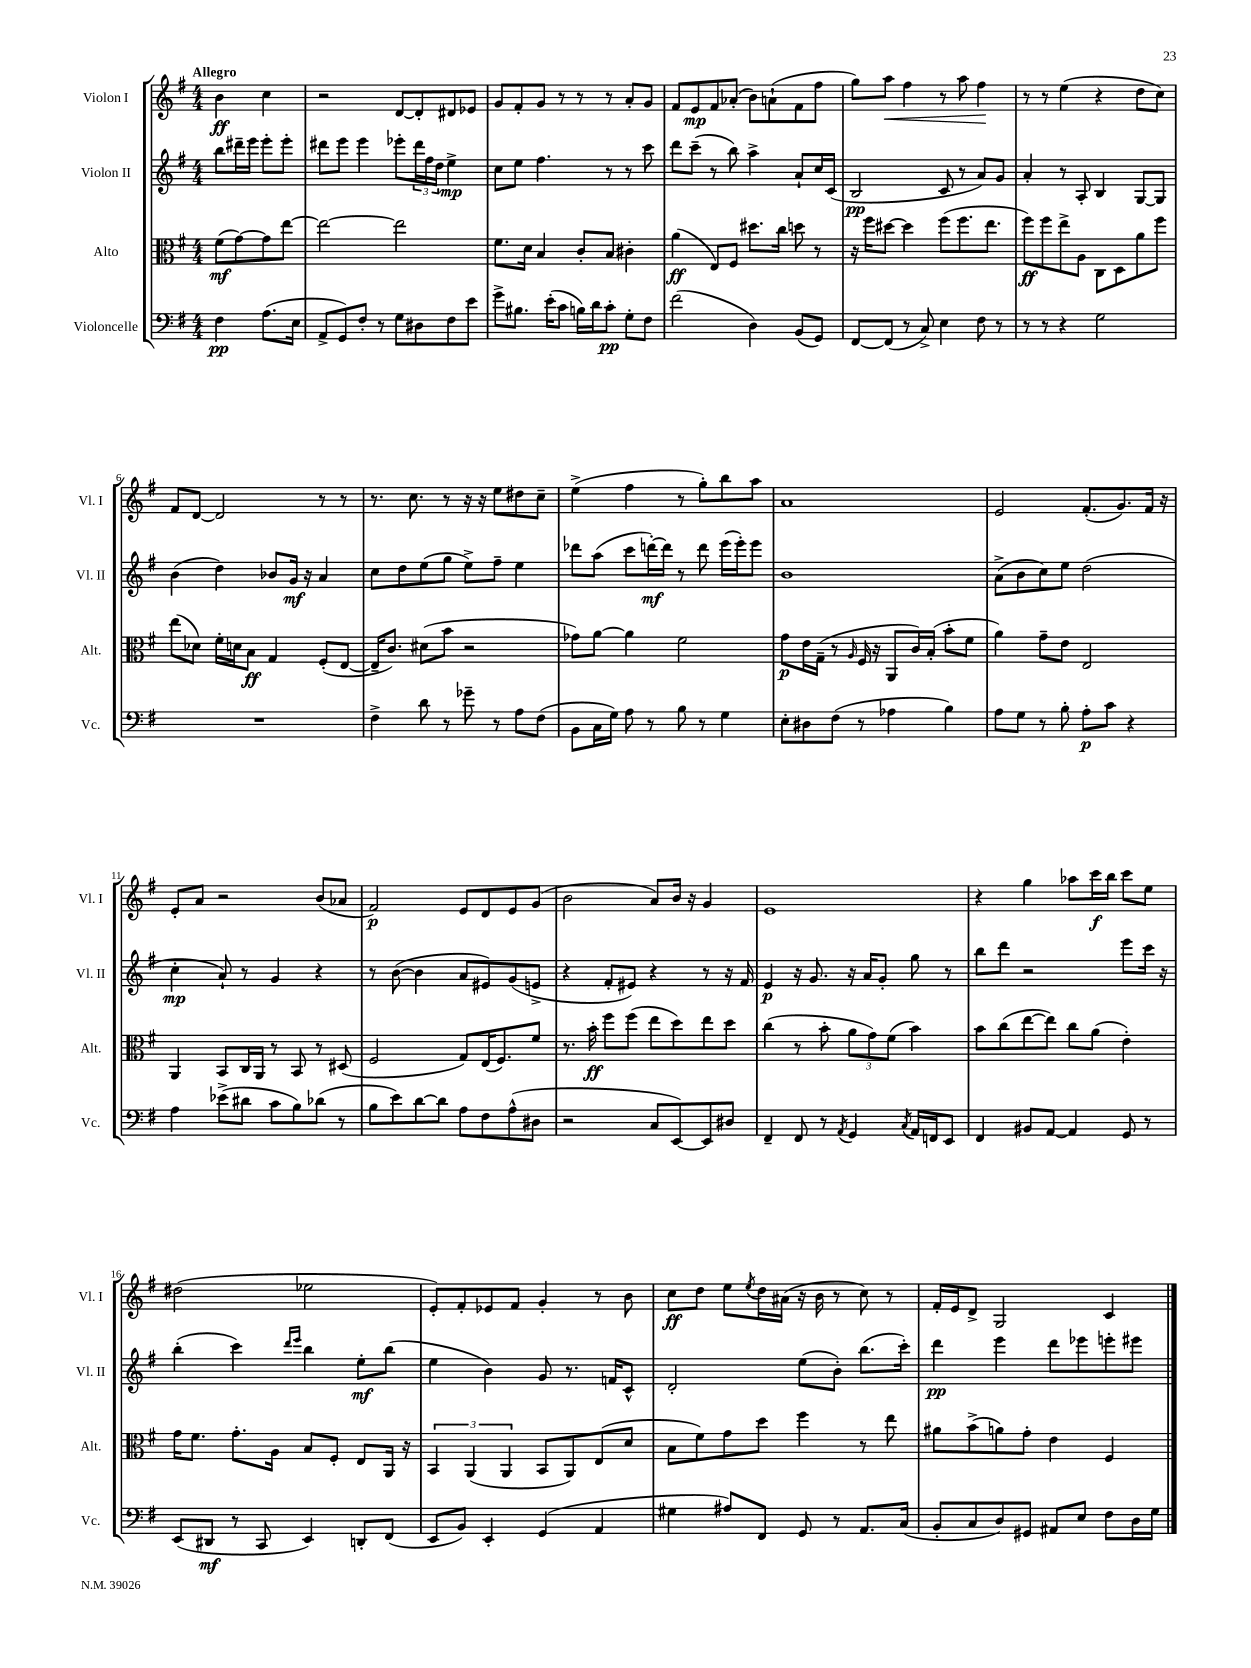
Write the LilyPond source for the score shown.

<<
\new StaffGroup <<
\new Staff = "s0" \with { instrumentName = "Violon I" shortInstrumentName = "Vl. I" } {
    \clef treble \key g \major \numericTimeSignature \time 4/4 \partial 2 \tempo "Allegro"
    b'4\ff c''4 |
    r2 d'8~ d'8-. dis'8 ees'8 |
    g'8 fis'8-. g'8 r8 r8 r8 a'8-. g'8 |
    fis'8 e'8\mp fis'8 aes'8-.( b'8) a'8-!( fis'8 fis''8 |
    g''8) a''8\< fis''4 r8 a''8 fis''4\! |
    r8 r8 e''4( r4 d''8 c''8) |
    fis'8 d'8~ d'2 r8 r8 |
    r8. c''8. r8 r16 r16 e''8 dis''8 c''8-- |
    e''4->( fis''4 r8 g''8-.) b''8 a''8 |
    a'1 |
    e'2 fis'8.-.( g'8.) fis'16 r16 |
    e'8-. a'8 r2 b'8( aes'8 |
    fis'2\p) e'8 d'8 e'8 g'8( |
    b'2 a'8) b'16 r16 g'4 |
    e'1 |
    r4 g''4 aes''8 c'''16\f b''16 c'''8 e''8 |
    dis''2( ees''2 |
    e'8-.) fis'8-. ees'8 fis'8 g'4-. r8 b'8 |
    c''8\ff d''8 e''8 \acciaccatura { e''8 } d''16 ais'16( r16 b'16 r8 c''8) r8 |
    fis'16-. e'16 d'8-> g2 c'4 \bar "|." |
}
\new Staff = "s1" \with { instrumentName = "Violon II" shortInstrumentName = "Vl. II" } {
    \clef treble \key g \major \numericTimeSignature \time 4/4 \partial 2
    b''8 dis'''16-- e'''16 e'''8-. e'''8-. |
    dis'''8 e'''8 e'''4 ees'''8-. \tuplet 3/2 { dis'''16 fis''16 d''16 } e''4->\mp |
    c''8 e''8 fis''4. r8 r8 c'''8 |
    d'''8 c'''8--( r8 b''8) a''4-> a'8-! c''16 c'16( |
    b2\pp c'8 r8 a'8) g'8 |
    a'4-. r8 a8-. b4 g8~ g8 |
    b'4( d''4) bes'8 g'16\mf r16 a'4 |
    c''8 d''8 e''8( g''8 e''8->) fis''8-- e''4 |
    des'''8 a''8( c'''8 d'''16~-.\mf) d'''16 r8 d'''8 e'''16( e'''16-.) e'''8 |
    b'1 |
    a'8->( b'8 c''8) e''8 d''2( |
    c''4-.\mp a'8-!) r8 g'4 r4 |
    r8 b'8~( b'4 a'8 eis'8) g'8( e'8-> |
    r4 fis'8-. eis'8) r4 r8 r16 fis'16 |
    e'4\p r16 g'8. r16 a'16 g'8-. g''8 r8 |
    b''8 d'''8 r2 e'''8 c'''16 r16 |
    b''4-.( c'''4) \grace { d'''16 e'''16 } b''4 e''8-.\mf b''8( |
    e''4 b'4) g'8 r8. f'16 c'8-^ |
    d'2-. e''8( b'8-.) b''8.( c'''16-.) |
    d'''4\pp e'''4 d'''8 ees'''8 e'''8-. eis'''8 \bar "|." |
}
\new Staff = "s2" \with { instrumentName = "Alto" shortInstrumentName = "Alt." } {
    \clef alto \key g \major \numericTimeSignature \time 4/4 \partial 2
    fis'8\mf( g'8~) g'8 e''8~ |
    e''2~ e''2 |
    fis'8. d'16 b4 c'8-. b8 cis'4-. |
    a'4\ff( e8) fis8 dis''8. c''16 d''8 r8 |
    r16 fis''16 dis''8~ dis''4 fis''8( fis''8. e''8. |
    fis''8\ff) fis''8 e''8-> a8 c8 d8 a'8 fis''8 |
    e''8( des'8) fis'16-. d'16 b8\ff g4 fis8-.( e8~ |
    e16-- c'8.) dis'8( b'8 r2 |
    ges'8) a'8~ a'4 fis'2 |
    g'8\p e'16 g16--( r8 \grace { a16 } fis16 r16 a,8 c'16) b16-.( b'8-. fis'8 |
    a'4) g'8-- e'8 e2 |
    a,4 b,8 c16 a,16 r8 b,8 r8 dis8( |
    fis2 g8) e16( fis8.) fis'8 |
    r8. b'16-.\ff fis''8 fis''8( e''8 d''8) e''8 d''8 |
    c''4( r8 b'8-. \tuplet 3/2 { a'8 g'8) fis'8( } b'4) |
    b'8 c''8( e''8~ e''8) c''8 a'8( e'4-.) |
    g'16 fis'8. g'8.-. a16 b8 fis8-. e8 a,16 r16 |
    \tuplet 3/2 { b,4 a,4( a,4 } b,8 a,8) e8( d'8 |
    b8 fis'8) g'8 d''8 fis''4 r8 e''8 |
    ais'8 b'8->( a'8) g'8-. e'4 fis4 \bar "|." |
}
\new Staff = "s3" \with { instrumentName = "Violoncelle" shortInstrumentName = "Vc." } {
    \clef bass \key g \major \numericTimeSignature \time 4/4 \partial 2
    fis4\pp a8.( e16 |
    a,8-> g,8) fis8-. r8 g8 dis8 fis8 e'8 |
    g'8-> bis8. e'16-.( c'8 b16) d'16 c'8-.\pp g8-. fis8 |
    fis'2( d4) b,8( g,8) |
    fis,8~ fis,8( r8 c8->) e4 fis8 r8 |
    r8 r8 r4 g2 |
    R1 |
    fis4-> d'8 r8 ges'8-- r8 a8 fis8( |
    b,8 c16 g16) a8 r8 b8 r8 g4 |
    e8-. dis8 fis8( r8 aes4 b4) |
    a8 g8 r8 b8-. a8-.\p c'8 r4 |
    a4 ees'8->( dis'8 c'8 b8) des'8( r8 |
    b8 e'8) d'8~ d'8 a8 fis8 a8-^( dis8 |
    r2 c8 e,8~) e,8 dis8 |
    fis,4-- fis,8 r8 \acciaccatura { a,8 } g,4 \acciaccatura { c8 } a,16 f,16 e,8 |
    fis,4 bis,8 a,8~ a,4 g,8 r8 |
    e,8( dis,8\mf r8 c,8 e,4) d,8-. fis,8( |
    e,8 b,8) e,4-. g,4( a,4 |
    gis4 ais8) fis,8 g,8 r8 a,8. c16( |
    b,8-. c8 d8) gis,8 ais,8 e8 fis8 d16 g16 \bar "|." |
}
>>
>>
